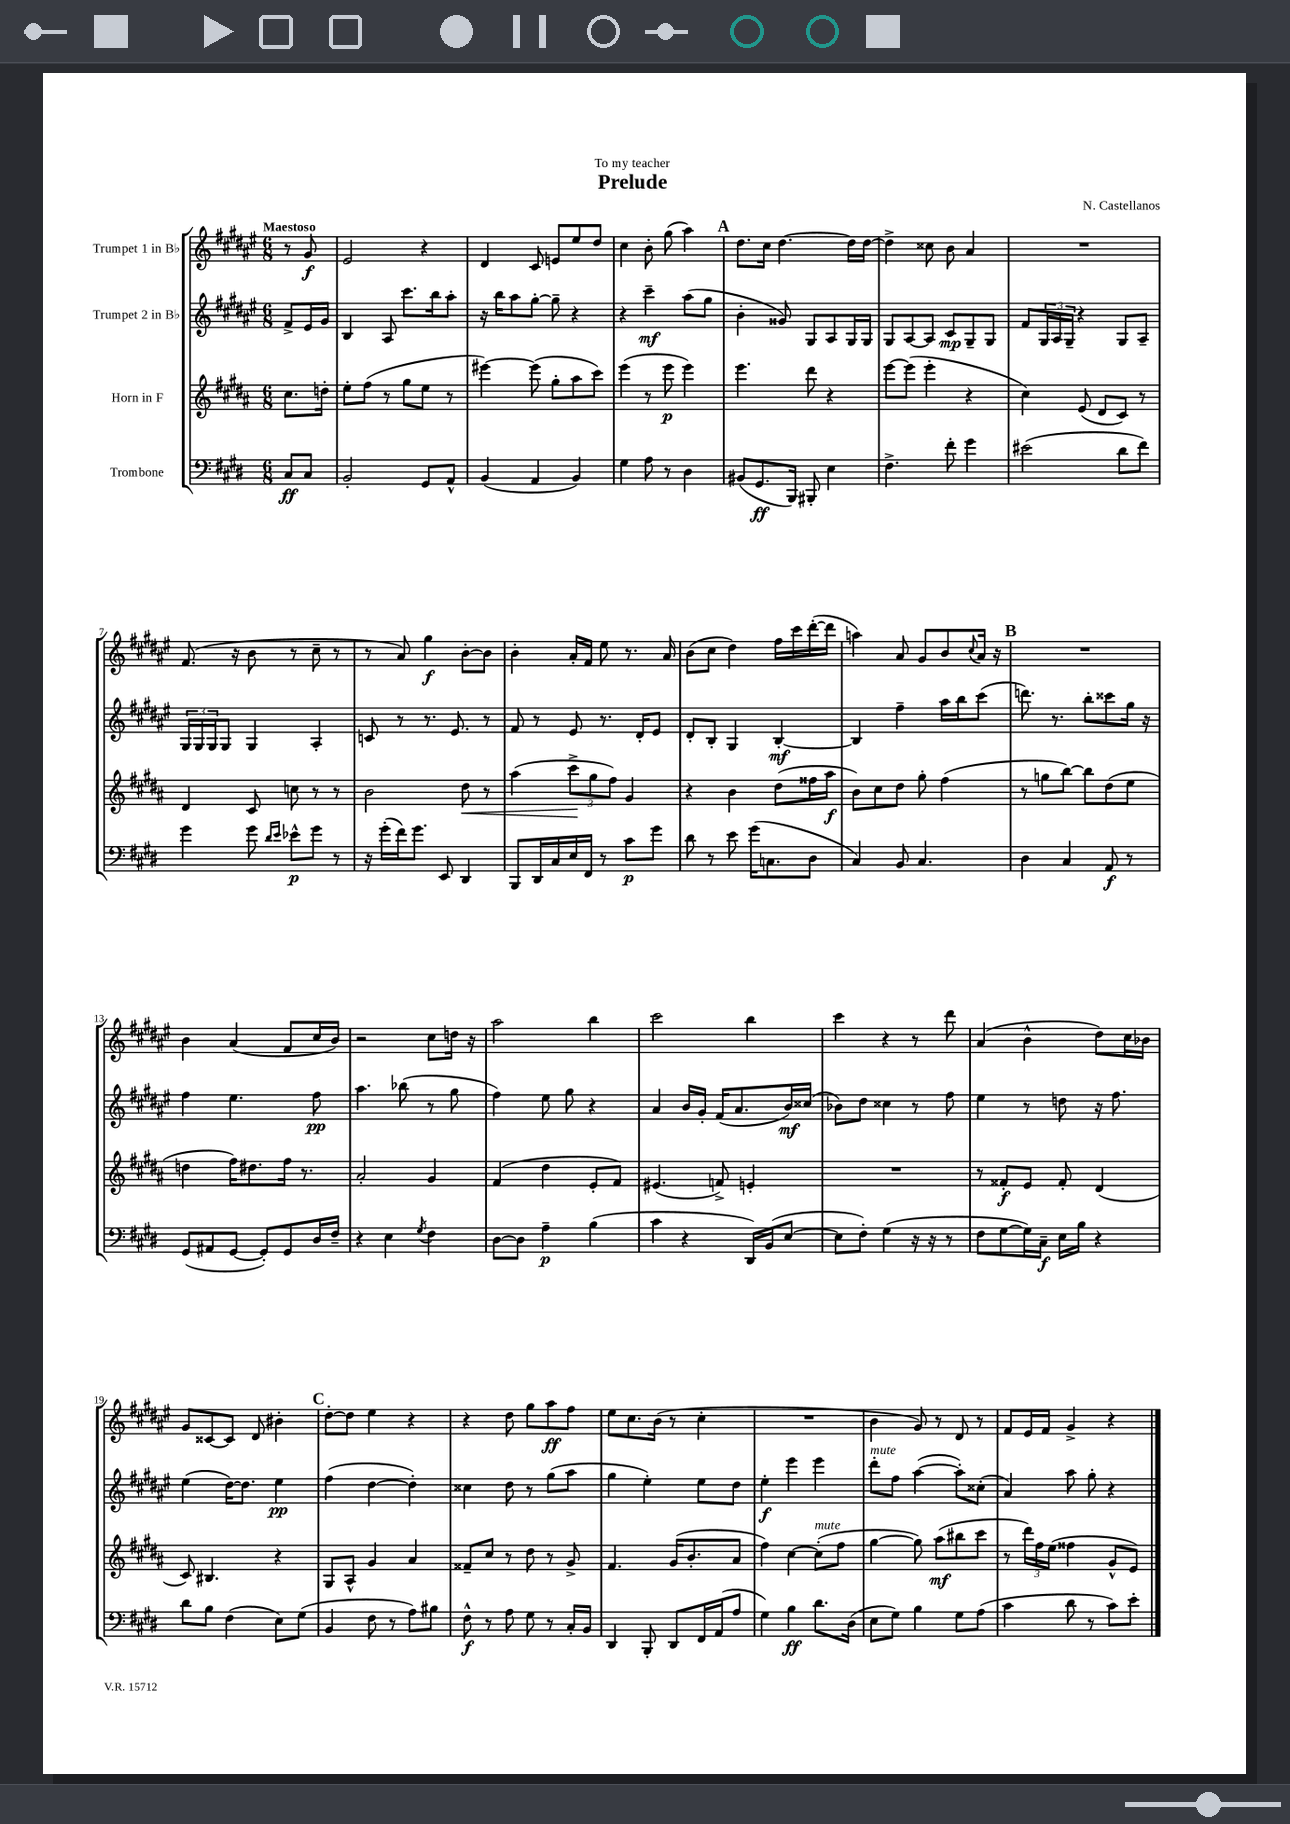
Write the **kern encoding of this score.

**kern	**dynam	**kern	**dynam	**kern	**dynam	**kern	**dynam
*part4	*part4	*part3	*part3	*part2	*part2	*part1	*part1
*staff4	*staff4	*staff3	*staff3	*staff2	*staff2	*staff1	*staff1
*I"Trombone	*	*I"Horn in F	*	*I"Trumpet 2 in B♭	*	*I"Trumpet 1 in B♭	*
*clefF4	*	*clefG2	*	*clefG2	*	*clefG2	*
*k[f#c#g#d#]	*	*k[f#c#g#d#a#]	*	*k[f#c#g#d#a#e#]	*	*k[f#c#g#d#a#e#]	*
*M6/8	*	*M6/8	*	*M6/8	*	*M6/8	*
=	=	=	=	=	=	=	=
!	!	!	!	!	!	!LO:TX:a:B:t=Maestoso	!
8C#/L	ff	8.cc#\L	.	8f#^/L	.	8r	.
8C#/J	.	.	.	16e#/L	.	8g#/	f
.	.	16ddn'\Jk	.	16g#/JJ	.	.	.
=1	=1	=1	=1	=1	=1	=1	=1
2BB'/	.	8ee'\L	.	4B/	.	2e#/	.
.	.	(8ff#\J	.	.	.	.	.
.	.	8r	.	8A#/	.	.	.
.	.	8gg#\L	.	8.ccc#\L	.	.	.
8GG#/L	.	8ee\J	.	.	.	4r	.
.	.	.	.	16bb\k	.	.	.
8AA^^/J	.	8r	.	8aa#'\J	.	.	.
=2	=2	=2	=2	=2	=2	=2	=2
(4BB/	.	[4eee#X\)	.	16r	.	4d#/	.
.	.	.	.	16bb\KL	.	.	.
.	.	.	.	8aa#\	.	.	.
4AA/	.	(8eee#\]	.	[8gg#'\J	.	8c#/	.
.	.	8gg#'\L	.	8gg#~\]	.	8en/L	.
4BB/)	.	8aa#\	.	4r	.	8ee#/	.
.	.	8ccc#\J)	.	.	.	8dd#/J	.
=3	=3	=3	=3	=3	=3	=3	=3
4G#\	.	(4eee\	.	4r	.	4cc#\	.
8A\	.	8r	.	4ccc#~\	mf	8b'\	.
8r	.	8eee\	p	.	.	(8gg#\	.
4D#\	.	4eee\)	.	(8aa#\L	.	4aa#\)	.
.	.	.	.	8gg#\J	.	.	.
!!LO:REH:place=s1:t=A
=4	=4	=4	=4	=4	=4	=4	=4
(8BB#X/L	.	4.eee\	.	4b'\	.	8.dd#\L	.
8.GG#/	ff	.	.	.	.	.	.
.	.	.	.	.	.	16cc#\Jk	.
.	.	.	.	8g##X/)	.	[4.dd#\	.
16BBB/Jk)	.	.	.	.	.	.	.
8BBB#X'/	.	8ddd#\	.	8G#/L	.	.	.
4E\	.	4r	.	8A#/	.	.	.
.	.	.	.	16G#/L	.	16dd#\LL]	.
.	.	.	.	16G#/JJ	.	[16dd#\JJ	.
=5	=5	=5	=5	=5	=5	=5	=5
4.F#^\	.	[8eee\L	.	8G#/L	.	4dd#^\]	.
.	.	(8eee\J]	.	[8A#/	.	.	.
.	.	4eee'\	.	8A#/J]	.	8cc##X\	.
8f#'\	.	.	.	8c#/L	mp	8b\	.
4g#\	.	4r	.	8G#~/	.	4a#/	.
.	.	.	.	8G#/J	.	.	.
=6	=6	=6	=6	=6	=6	=6	=6
(2e#X\	.	4cc#\)	.	8f#/L	.	2.r	.
.	.	.	.	24G#/L	.	.	.
.	.	.	.	24A#/	.	.	.
.	.	.	.	24G#~/JJ	.	.	.
.	.	(8e/	.	4r	.	.	.
.	.	8d#/L	.	.	.	.	.
8d#\L	.	8c#/J)	.	8G#/L	.	.	.
8f#\J)	.	8r	.	8A#~/J	.	.	.
!!LO:LB:g=z
=7	=7	=7	=7	=7	=7	=7	=7
4g#\	.	4d#/	.	24G#/LL	.	(8.f#/	.
.	.	.	.	24G#/	.	.	.
.	.	.	.	24G#/J	.	.	.
.	.	.	.	8G#/J	.	.	.
.	.	.	.	.	.	16r	.
8g#\	.	8c#/	.	4G#/	.	8b\	.
16qqd#/LL	.	.	.	.	.	.	.
16qqe/JJ	.	.	.	.	.	.	.
8e-X^^\L	p	8ccn\	.	.	.	8r	.
8g#\J	.	8r	.	4A#'/	.	8cc#~\	.
8r	.	8r	.	.	.	8r	.
=8	=8	=8	=8	=8	=8	=8	=8
16r	.	2b\	.	8cn/	.	8r	.
(16g#'\LL	.	.	.	.	.	.	.
16f#\J)	.	.	.	8r	.	8a#/)	.
8.g#\J	.	.	.	.	.	.	.
.	.	.	.	8.r	.	4gg#\	f
8EE/	.	.	.	.	.	.	.
.	.	.	.	8.e#/	.	.	.
!	!	!	!LO:HP:b	!	!	!	!
4DD#/	.	8dd#\	<	.	.	[8b'\L	.
.	.	8r	.	8r	.	8b\J]	.
=9	=9	=9	=9	=9	=9	=9	=9
8BBB/L	.	(4aa#\	.	8f#/	.	4b'\	.
16DD#/L	.	.	.	8r	.	.	.
16C#/	.	.	.	.	.	.	.
16E/	.	12ccc#^\L	.	8e#/	.	16a#'/LL	.
16FF#/JJ	.	.	.	.	.	16f#/JJ	.
.	.	12gg#\	[	.	.	.	.
8r	.	.	.	8.r	.	8ee#\	.
.	.	12ff#\J)	.	.	.	.	.
8c#\L	p	4g#/	.	.	.	8.r	.
.	.	.	.	16d#'/KL	.	.	.
8g#\J	.	.	.	8e#/J	.	.	.
.	.	.	.	.	.	16a#/	.
=10	=10	=10	=10	=10	=10	=10	=10
8d#\	.	4r	.	8d#'/L	.	(8b\L	.
8r	.	.	.	8B'/J	.	8cc#\J	.
8e\	.	4b\	.	4G#/	.	4dd#\)	.
(16g#\KL	.	.	.	.	.	.	.
8.Cn\	.	.	.	.	.	.	.
.	.	(8dd#\L	.	[4B'/	mf	16ff#\LL	.
.	.	.	.	.	.	16ccc#\	.
8D#\J	.	16ff##X\L	.	.	.	([16ddd#'\	.
.	.	16aa#\JJ	f	.	.	16ddd#\JJ]	.
=11	=11	=11	=11	=11	=11	=11	=11
4C#/)	.	8b\L)	.	4B/]	.	4aan\)	.
.	.	8cc#\	.	.	.	.	.
8BB/	.	8dd#\J	.	4ff#~\	.	8a#/	.
4.C#/	.	8gg#'\	.	.	.	8g#/L	.
.	.	(4ff#\	.	16aa#\LL	.	8b/	.
.	.	.	.	16bb\J	.	.	.
.	.	.	.	.	.	8qqcc#/	.
.	.	.	.	(8ccc#\J	.	16a#/Jk	.
.	.	.	.	.	.	16r	.
!!LO:REH:place=s1:t=B
=12	=12	=12	=12	=12	=12	=12	=12
4D#\	.	8r	.	8.dddn\)	.	2.r	.
.	.	8ggn\L	.	.	.	.	.
.	.	.	.	8.r	.	.	.
4C#/	.	[8bb\J)	.	.	.	.	.
.	.	8bb\L]	.	8bb'\L	.	.	.
8AA/	f	(8dd#\	.	8ccc##X\	.	.	.
8r	.	8ee\J	.	16gg#\Jk	.	.	.
.	.	.	.	16r	.	.	.
!!LO:LB:g=z
=13	=13	=13	=13	=13	=13	=13	=13
(8GG#/L	.	4ddn\	.	4ff#\	.	4b\	.
8AA#X/	.	.	.	.	.	.	.
[8GG#/J	.	16ff#\KL)	.	4.ee#\	.	(4a#/	.
.	.	8.dd#X\	.	.	.	.	.
8GG#'/L])	.	.	.	.	.	.	.
8GG#/	.	16ff#\Jk	.	.	.	8f#/L	.
.	.	8.r	.	.	.	.	.
16D#/L	.	.	.	8ff#\	pp	16cc#/L	.
16F#~/JJ	.	.	.	.	.	16b/JJ)	.
=14	=14	=14	=14	=14	=14	=14	=14
4r	.	2a#'/	.	4.aa#\	.	2r	.
4E\	.	.	.	.	.	.	.
.	.	.	.	(8bb-X\	.	.	.
8qG#/	.	.	.	.	.	.	.
4F#\	.	4g#/	.	8r	.	8cc#\L	.
.	.	.	.	8gg#\	.	16ddn\Jk	.
.	.	.	.	.	.	16r	.
=15	=15	=15	=15	=15	=15	=15	=15
[8D#\L	.	(4f#/	.	4ff#\)	.	2aa#\	.
8D#\J]	.	.	.	.	.	.	.
4A~\	p	4dd#\	.	8ee#\	.	.	.
.	.	.	.	8gg#\	.	.	.
(4B\	.	8e'/L	.	4r	.	4bb\	.
.	.	8f#/J)	.	.	.	.	.
=16	=16	=16	=16	=16	=16	=16	=16
4c#\	.	(4.e#X/	.	4a#/	.	2ccc#\	.
4r	.	.	.	16b/LL	.	.	.
.	.	.	.	16g#'/JJ	.	.	.
.	.	8fn^/)	.	(16f#/KL	.	.	.
.	.	.	.	8.a#/	.	.	.
16DD#/LL)	.	4en'/	.	.	.	4bb\	.
(16BB/J	.	.	.	.	.	.	.
[8E/J	.	.	.	16b/L)	mf	.	.
.	.	.	.	(16cc##X/JJ	.	.	.
=17	=17	=17	=17	=17	=17	=17	=17
8E\L]	.	2.r	.	8b-X\L)	.	4ccc#\	.
8F#'\J)	.	.	.	8dd#\J	.	.	.
(4G#\	.	.	.	4cc##X\	.	4r	.
16r	.	.	.	8r	.	8r	.
16r	.	.	.	.	.	.	.
8r	.	.	.	8ff#\	.	8ddd#\	.
=18	=18	=18	=18	=18	=18	=18	=18
8F#\L	.	8r	.	4ee#\	.	(4a#/	.
[8G#\	.	8f##X'/L	f	.	.	.	.
16G#\L])	.	8e/J	.	8r	.	4b^^\	.
16C#~\JJ	f	.	.	.	.	.	.
16E\LL	.	8f##'/	.	8ddn\	.	.	.
16B\JJ	.	.	.	.	.	.	.
4r	.	(4d#/	.	16r	.	8dd#\L)	.
.	.	.	.	8.ff#\	.	.	.
.	.	.	.	.	.	16cc#\L	.
.	.	.	.	.	.	16b-X\JJ	.
!!LO:LB:g=z
=19	=19	=19	=19	=19	=19	=19	=19
8d#\L	.	8c#/)	.	(4ee#\	.	8g#/L	.
8B\J	.	4.B#X/	.	.	.	[8c##X/	.
(4F#\	.	.	.	[16dd#\KL)	.	8c##/J]	.
.	.	.	.	8.dd#\J]	.	.	.
.	.	.	.	.	.	8d#/	.
8E\L)	.	4r	.	4ee#\	pp	4b#X'\	.
(8G#\J	.	.	.	.	.	.	.
!!LO:REH:place=s1:t=C
=20	=20	=20	=20	=20	=20	=20	=20
4BB/	.	8G#/L	.	(4ff#\	.	[8dd#'\L	.
.	.	8A#^^/J	.	.	.	8dd#\J]	.
8F#\	.	4g#/	.	[4dd#\	.	4ee#\	.
8r	.	.	.	.	.	.	.
8A\L)	.	4a#/	.	4dd#'\])	.	4r	.
8B#X\J	.	.	.	.	.	.	.
=21	=21	=21	=21	=21	=21	=21	=21
8F#^^\	f	8f##X~/L	.	4cc##X\	.	4r	.
8r	.	8cc#/J	.	.	.	.	.
8A\	.	8r	.	8dd#\	.	8dd#\	.
8G#\	.	8dd#\	.	8r	.	8gg#\L	.
8r	.	8r	.	(8gg#\L	.	8aa#\	ff
16C#'/LL	.	8g#^/	.	8aa#\J	.	8ff#\J	.
16BB/JJ	.	.	.	.	.	.	.
=22	=22	=22	=22	=22	=22	=22	=22
4DD#/	.	4.f#/	.	4gg#\	.	8ee#\L	.
.	.	.	.	.	.	8.cc#\	.
8BBB'/	.	.	.	4ee#'\)	.	.	.
.	.	.	.	.	.	(16b\Jk	.
8DD#/L	.	(16g#/KL	.	.	.	8r	.
.	.	8.b'/	.	.	.	.	.
16FF#/L	.	.	.	8ee#\L	.	4cc#'\	.
(16AA/J	.	.	.	.	.	.	.
8A/J	.	8a#/J	.	8dd#\J	.	.	.
=23	=23	=23	=23	=23	=23	=23	=23
4G#\)	.	4ff#\)	.	4ee#'\	f	2.r	.
4B\	ff	[4cc#\	.	4eee#\	.	.	.
!	!	!LO:TX:a:i:t=mute	!	!	!	!	!
8.d#\L	.	(8cc#'\L]	.	4eee#\	.	.	.
.	.	8ff#\J	.	.	.	.	.
(16D#\Jk	.	.	.	.	.	.	.
=24	=24	=24	=24	=24	=24	=24	=24
!	!	!	!	!LO:TX:a:i:t=mute	!	!	!
8E\L	.	[4gg#\	.	8ddd#'\L	.	4b\	.
8G#\J)	.	.	.	8ff#\J	.	.	.
4B\	.	8gg#\])	.	([4aa#\	.	8g#/)	.
.	.	(8aa#\L	mf	.	.	8r	.
8G#\L	.	8bb#X\	.	8aa#'\L])	.	8d#/	.
(8A\J	.	8ccc#\J	.	(8cc##X'\J	.	8r	.
=25	=25	=25	=25	=25	=25	=25	=25
4c#\	.	8r	.	4a#/)	.	8f#/L	.
.	.	24ddd#\LL)	.	.	.	16e#/L	.
.	.	24ff#\	.	.	.	.	.
.	.	.	.	.	.	16f#/JJ	.
.	.	(24ee\JJ	.	.	.	.	.
8d#\	.	4ff##X\	.	8aa#\	.	4g#^/	.
8r	.	.	.	8gg#'\	.	.	.
8c#\L)	.	8g#^^/L	.	4r	.	4r	.
8e'\J	.	8e/J)	.	.	.	.	.
==	==	==	==	==	==	==	==
*-	*-	*-	*-	*-	*-	*-	*-
